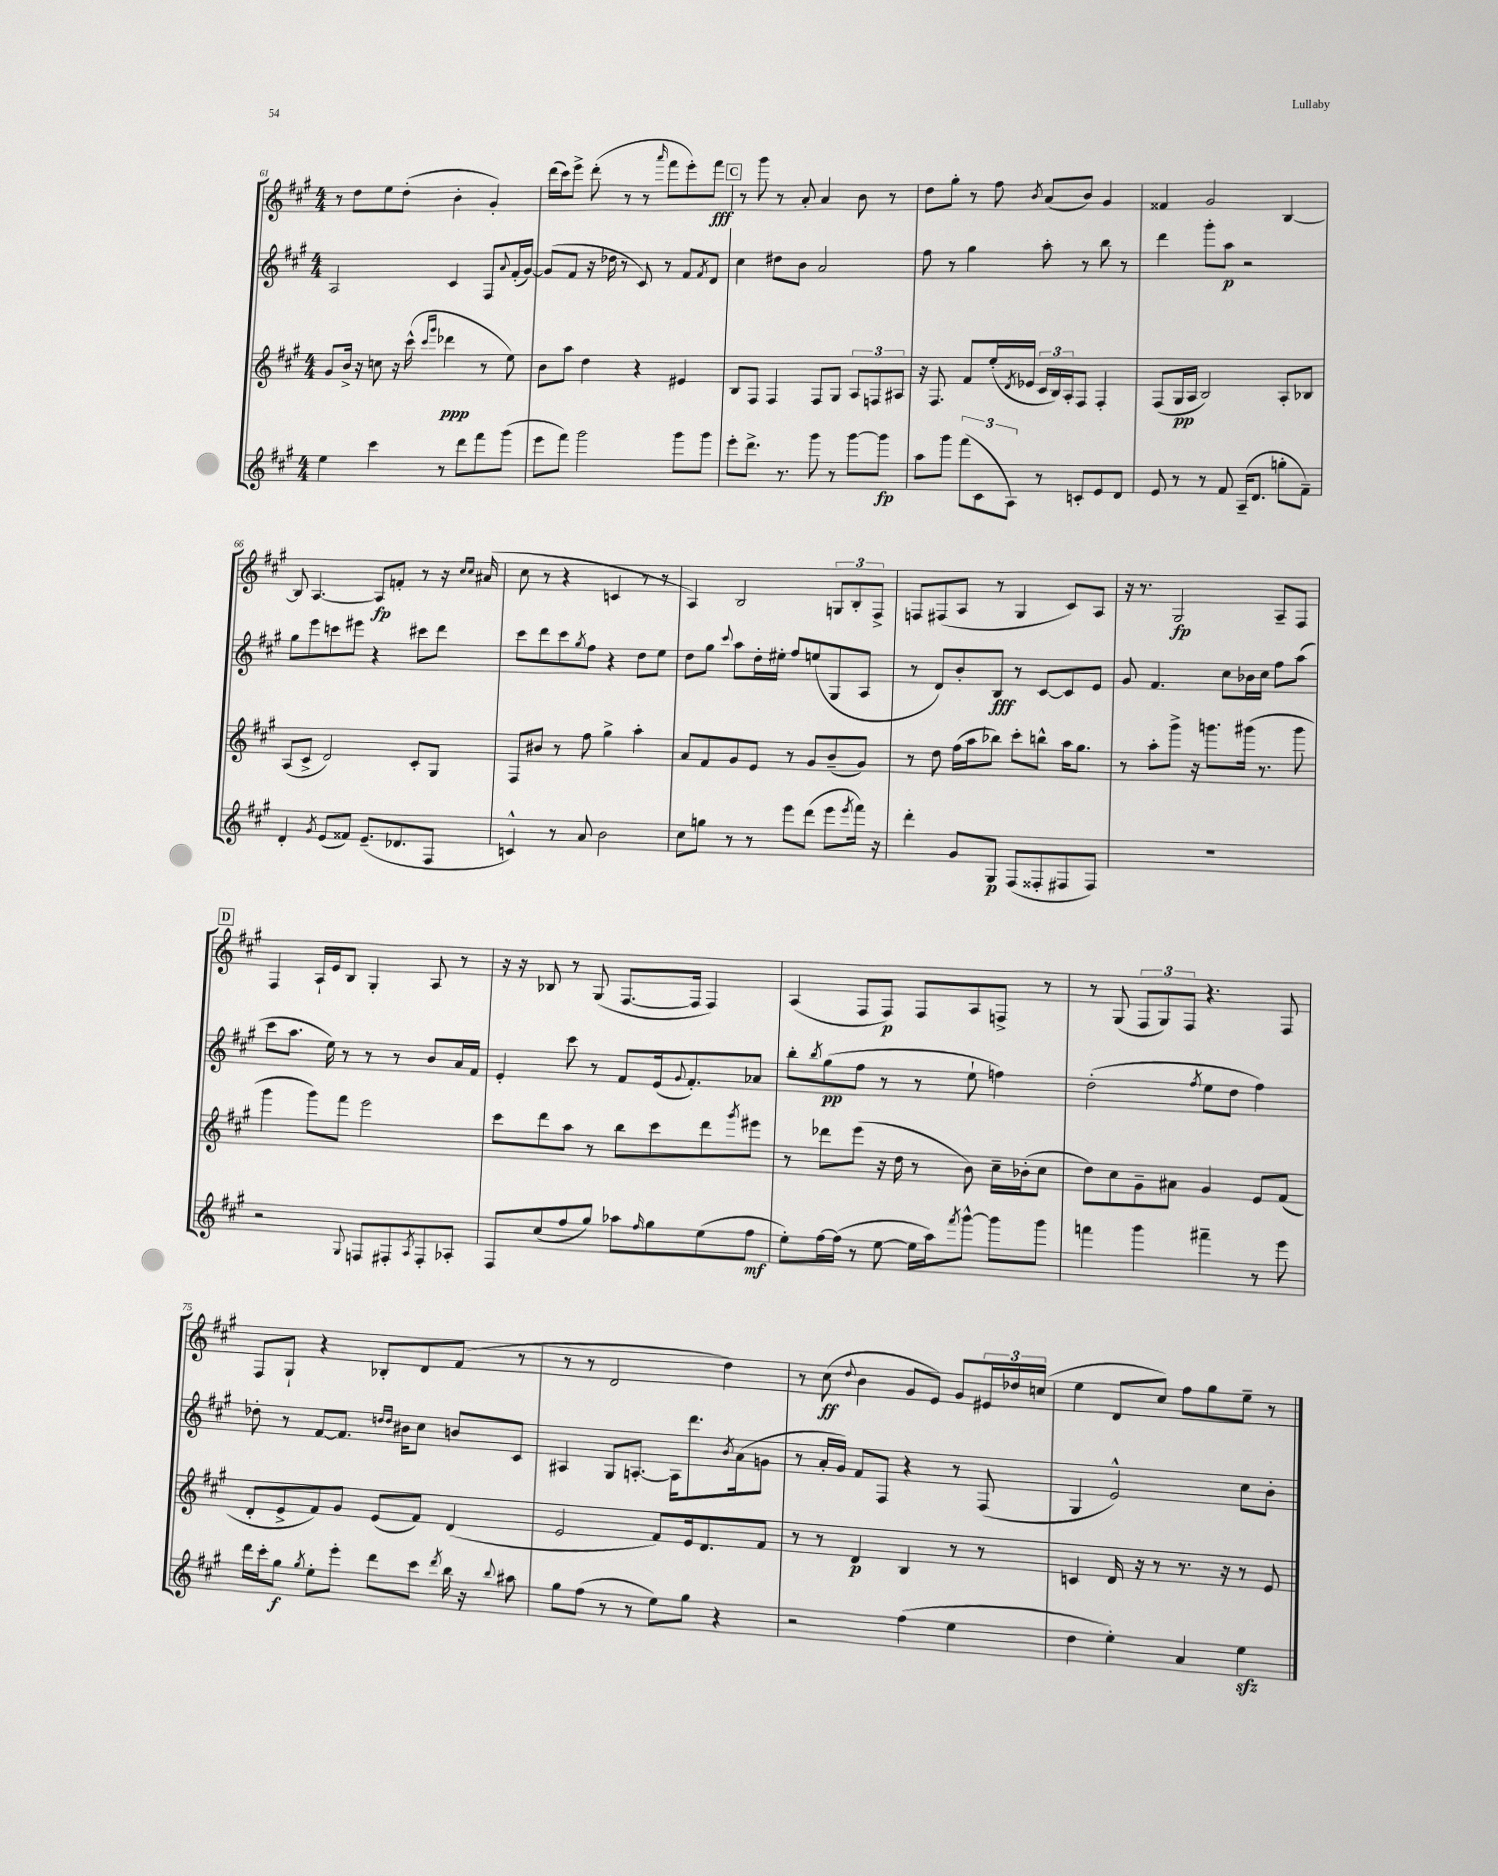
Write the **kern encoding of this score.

**kern	**kern	**kern	**kern
*staff4	*staff3	*staff2	*staff1
*clefG2	*clefG2	*clefG2	*clefG2
*k[f#c#g#]	*k[f#c#g#]	*k[f#c#g#]	*k[f#c#g#]
*M4/4	*M4/4	*M4/4	*M4/4
4ee\	8g#/L	2A/	8r
.	16b^/Jk	.	8dd\L
.	16r	.	.
4ccc#\	8cc\	.	8ee\
.	16r	.	(8dd'\J
.	(16ccc#^^\	.	.
.	16qqccc#/LL	.	.
.	16qqggg#/JJ	.	.
8r	4ddd-\	4c#/	4b'\
8ddd\L	.	.	.
8fff#\	8r	8F#/L	4g#'/)
.	.	8qqa/	.
(8ggg#\J	8ee\)	(16f#'/L	.
.	.	[16g#/JJ)	.
=	=	=	=
8eee\L	8b\L	(8g#/]L	(16ddd\LL
.	.	.	16ccc#\J)
8fff#\J)	8aa\J	8f#/J	8eee^\J
2ggg#\	4dd\	16r	(8ddd'\
.	.	16dd-\	.
.	.	8r	8r
.	4r	8c#/)	8r
.	.	.	16qqaaa/
.	.	8r	8fff#\L
8ggg#\L	4e#/	8f#/L	8eee'\)
.	.	8qf#/	.
8ggg#\J	.	8d/J	8fff#\J
=	=	=	=
8eee'\L	8B/L	4cc#\	8r
8.ddd^\J	8F#/J	.	8ggg#\
.	4F#/	8dd#\L	8r
8.r	.	.	.
.	.	8b\J	8a'/
8ggg#\	8F#/L	2a/	4a/
8r	8G#/J	.	.
[8ggg#\L	12A/L	.	8b\
.	12F/	.	.
8ggg#\]J	.	.	8r
.	12A#/J	.	.
=	=	=	=
8aa\L	16r	8ff#\	8dd\L
.	8.F#/	.	.
8ggg#\J	.	8r	8gg#'\J
(12fff#\L	8f#/L	4gg#\	8r
12c#\	.	.	.
.	(16ee'/L	.	8ff#\
12A\J)	.	.	.
.	8qd/	.	.
.	16e-/JJ	.	.
.	.	.	8qb/
8r	24c#/LL	8aa'\	(8a/L
.	24B/)	.	.
.	24A'/J	.	.
8c'/L	8F#/J	8r	8b/J)
8e/	4F#'/	8bb\	4g#/
8d/J	.	8r	.
=	=	=	=
8e/	(8F#/L	4ddd\	4f##/
8r	16G#/L	.	.
.	16A/JJ	.	.
8r	2B/)	8ggg#'\L	2g#/
8f#/	.	8aa\J	.
(16A~/LK	.	2r	.
8.d/J	.	.	.
8gg'\L	8A'/L	.	[4B/
8f#~\J)	8B-/J	.	.
=	=	=	=
4d'/	(8A/L	8gg#\L	8B/]
.	8c#^/J	8eee\	[4.A/
8qg#/	.	.	.
(8e/L	2d/)	8ccc\	.
8f##/J)	.	8eee#\J	.
(8.e~/L	.	4r	8A/]L
.	.	.	8f'/J
8.d-/	.	.	.
.	8c#'/L	8ccc#\L	8r
8F#/J	8G#/J	8ddd\J	16r
.	.	.	16qqcc#/LL
.	.	.	16qqcc#/JJ
.	.	.	(16a#/
=	=	=	=
4c^^/)	8F#/L	8ccc#\L	8cc#\
.	8b#/J	8ddd\	8r
8r	8r	8ccc#\	4r
.	.	8qgg#/	.
8a/	8ff#\	8ff#\J	.
2b\	4gg#^\	4r	4c/
.	4aa'\	8dd\L	8r
.	.	8ee\J	8r
=	=	=	=
8cc#\L	8a/L	8dd\L	4A/)
8gg\J	8f#/	8gg#\J	.
.	.	8qqccc#/	.
8r	8g#/	8aa\L	2B/
8r	8e/J	16dd'\L	.
.	.	16ee#'\JJ	.
8eee\L	8r	8ff#/L	.
(8ddd\J	8g#/L	(8ee/	.
8eee\L	(8b~/	8G#/	12G/L
.	.	.	12B'/
8qeee/	.	.	.
16fff#\Jk)	8g#/J)	8A/J	.
.	.	.	12F#^/J
16r	.	.	.
=	=	=	=
4ddd'\	8r	8r	8F/L
.	8dd\	8d/L)	(8F#/
8g#/L	(16ff#\LL	8b'/	8A/J
.	16aa\J	.	.
8G#/J	8bb-\J)	8B/J	8r
(8F#/L	8ccc#'\L	8r	4G#/
8F##'/	8bb^^\J	[8c#/L	.
8F#/	16aa\LK	8c#/]	8c#/L)
.	8.gg#\J	.	.
8F#/J)	.	8e/J	8A/J
=	=	=	=
1r	8r	8g#/	16r
.	.	.	8.r
.	8aa'\L	4.f#/	.
.	8ggg#^\J	.	2G#/
.	16r	.	.
.	8.ggg\L	.	.
.	.	8cc#\L	.
.	(16ggg#\Jk	16b-\L	.
.	8.r	16cc#\JJ	.
.	.	8ff#\L	8A~/L
.	8ggg#\	(8aa\J	8F#/J
=	=	=	=
2r	4ggg#\	8ccc#\L	4F#/
.	.	8.aa\J	.
.	8ggg#\L)	.	16A`/LL
.	.	16ee\)	16e/J
.	8fff#\J	8r	8B/J
8qqG#/	.	.	.
8F/L	2eee\	8r	4G#'/
8F#'/	.	8r	.
8qA/	.	.	.
8F#'/	.	8b/L	8A/
8A-'/J	.	16a/L	8r
.	.	16f#/JJ	.
=	=	=	=
8F#/L	8ccc#\L	4e'/	16r
.	.	.	16r
(8cc#/	8ddd\	.	8B-/
8ff#/	8aa\J	8ccc#\	8r
8gg#/J)	8r	8r	(8G#/
8aa-\L	8bb\L	8f#/L	[8.F#/L
16qqff#/	.	.	.
8gg#\	8ccc#\	(16e/k	.
.	.	8qqg#/	.
.	.	8.f#'/)	16F#/]Jk
(8ee\	8ddd\	.	4F#/)
.	8qggg#/	.	.
8ff#\J	8eee#\J	8a-/J	.
=	=	=	=
8ee'\L)	8r	8bb'\L	(4A/
.	.	8qbb/	.
[16ff#\L	8ddd-\L	(8gg#\	.
(16ff#\]JJ	.	.	.
8r	(8eee\J	8ff#\J	8F#/L
[8ee\	16r	8r	8F#/J)
.	16dd\	.	.
16ee\]LL	8r	8r	8F#/L
16aa\J)	.	.	.
8qfff#/	.	.	.
[8ggg#^^\J	8b\)	8ee`\	8A/
8ggg#\]L	16cc#~\LL	4ff\)	8F^/J
.	(16b-'\J	.	.
8ggg#\J	8cc#\J	.	8r
=	=	=	=
4fff\	8dd\L)	(2dd'\	8r
.	8cc#\	.	(8G#/
4ggg#\	8g#~\	.	12F#/L
.	.	.	12G#/)
.	8a#\J	.	.
.	.	.	12F#/J
.	.	8qff#/	.
4fff#~\	4g#/	8ee\L	4.r
.	.	8dd\J	.
8r	8e/L	4ff#\)	.
8eee\	(8f#/J	.	8F#/
=	=	=	=
16ddd\LL	8d'/L	8dd-'\	8F#/L
16ccc#'\J	.	.	.
8gg#\J	8e^/	8r	8G#`/J
8qgg#/	.	.	.
8ee'\L	8f#/)	[8f#/L	4r
8eee'\J	8g#/J	8.f#/]J	.
8ddd\L	(8e/L	.	8B-'/L
.	.	16qqdd/LL	.
.	.	16qqdd/JJ	.
.	.	16b#\LK	.
8ccc#\J	8f#/J)	8cc#\J	8d/
8qddd/	.	.	.
16bb\	(4d/	8b/L	(8f#/J
16r	.	.	.
8qqbb/	.	.	.
8aa#\	.	8c#/J	8r
=	=	=	=
8gg#\L	2e/	4A#/	8r
(8ff#\J	.	.	8r
8r	.	8G#/L	2d/
8r	.	[8.A'/J	.
8ee\L)	8f#/L)	.	.
.	.	16A\]LK	.
8gg#\J	16e/k	8.ddd\	.
.	8.d/	.	.
4r	.	.	4dd\)
.	.	8qb/	.
.	.	(16a\k	.
.	8f#/J	8g\J	.
=	=	=	=
2r	8r	8r	8r
.	8r	16a'/LL	(8cc#\
.	.	16g#/JJ)	.
.	.	.	8qqdd/
.	4d/	8f#/L	4b\
.	.	8F#/J	.
(4ff#\	4B/	4r	8g#/L
.	.	.	8e/J)
4ee\	8r	8r	8g#/L
.	8r	(8F#/	24e#/L
.	.	.	24dd-/
.	.	.	(24cc/JJ
=	=	=	=
4dd\	4c/	4G#/	4ee\
4ee'\)	16d/	2e^^/)	8d/L
.	16r	.	.
.	8r	.	8cc#/J)
4a/	8.r	.	8ff#\L
.	.	.	8gg#\
.	16r	.	.
4ee\	8r	8cc#\L	8ee~\J
.	8e/	8b'\J	8r
==	==	==	==
*-	*-	*-	*-
